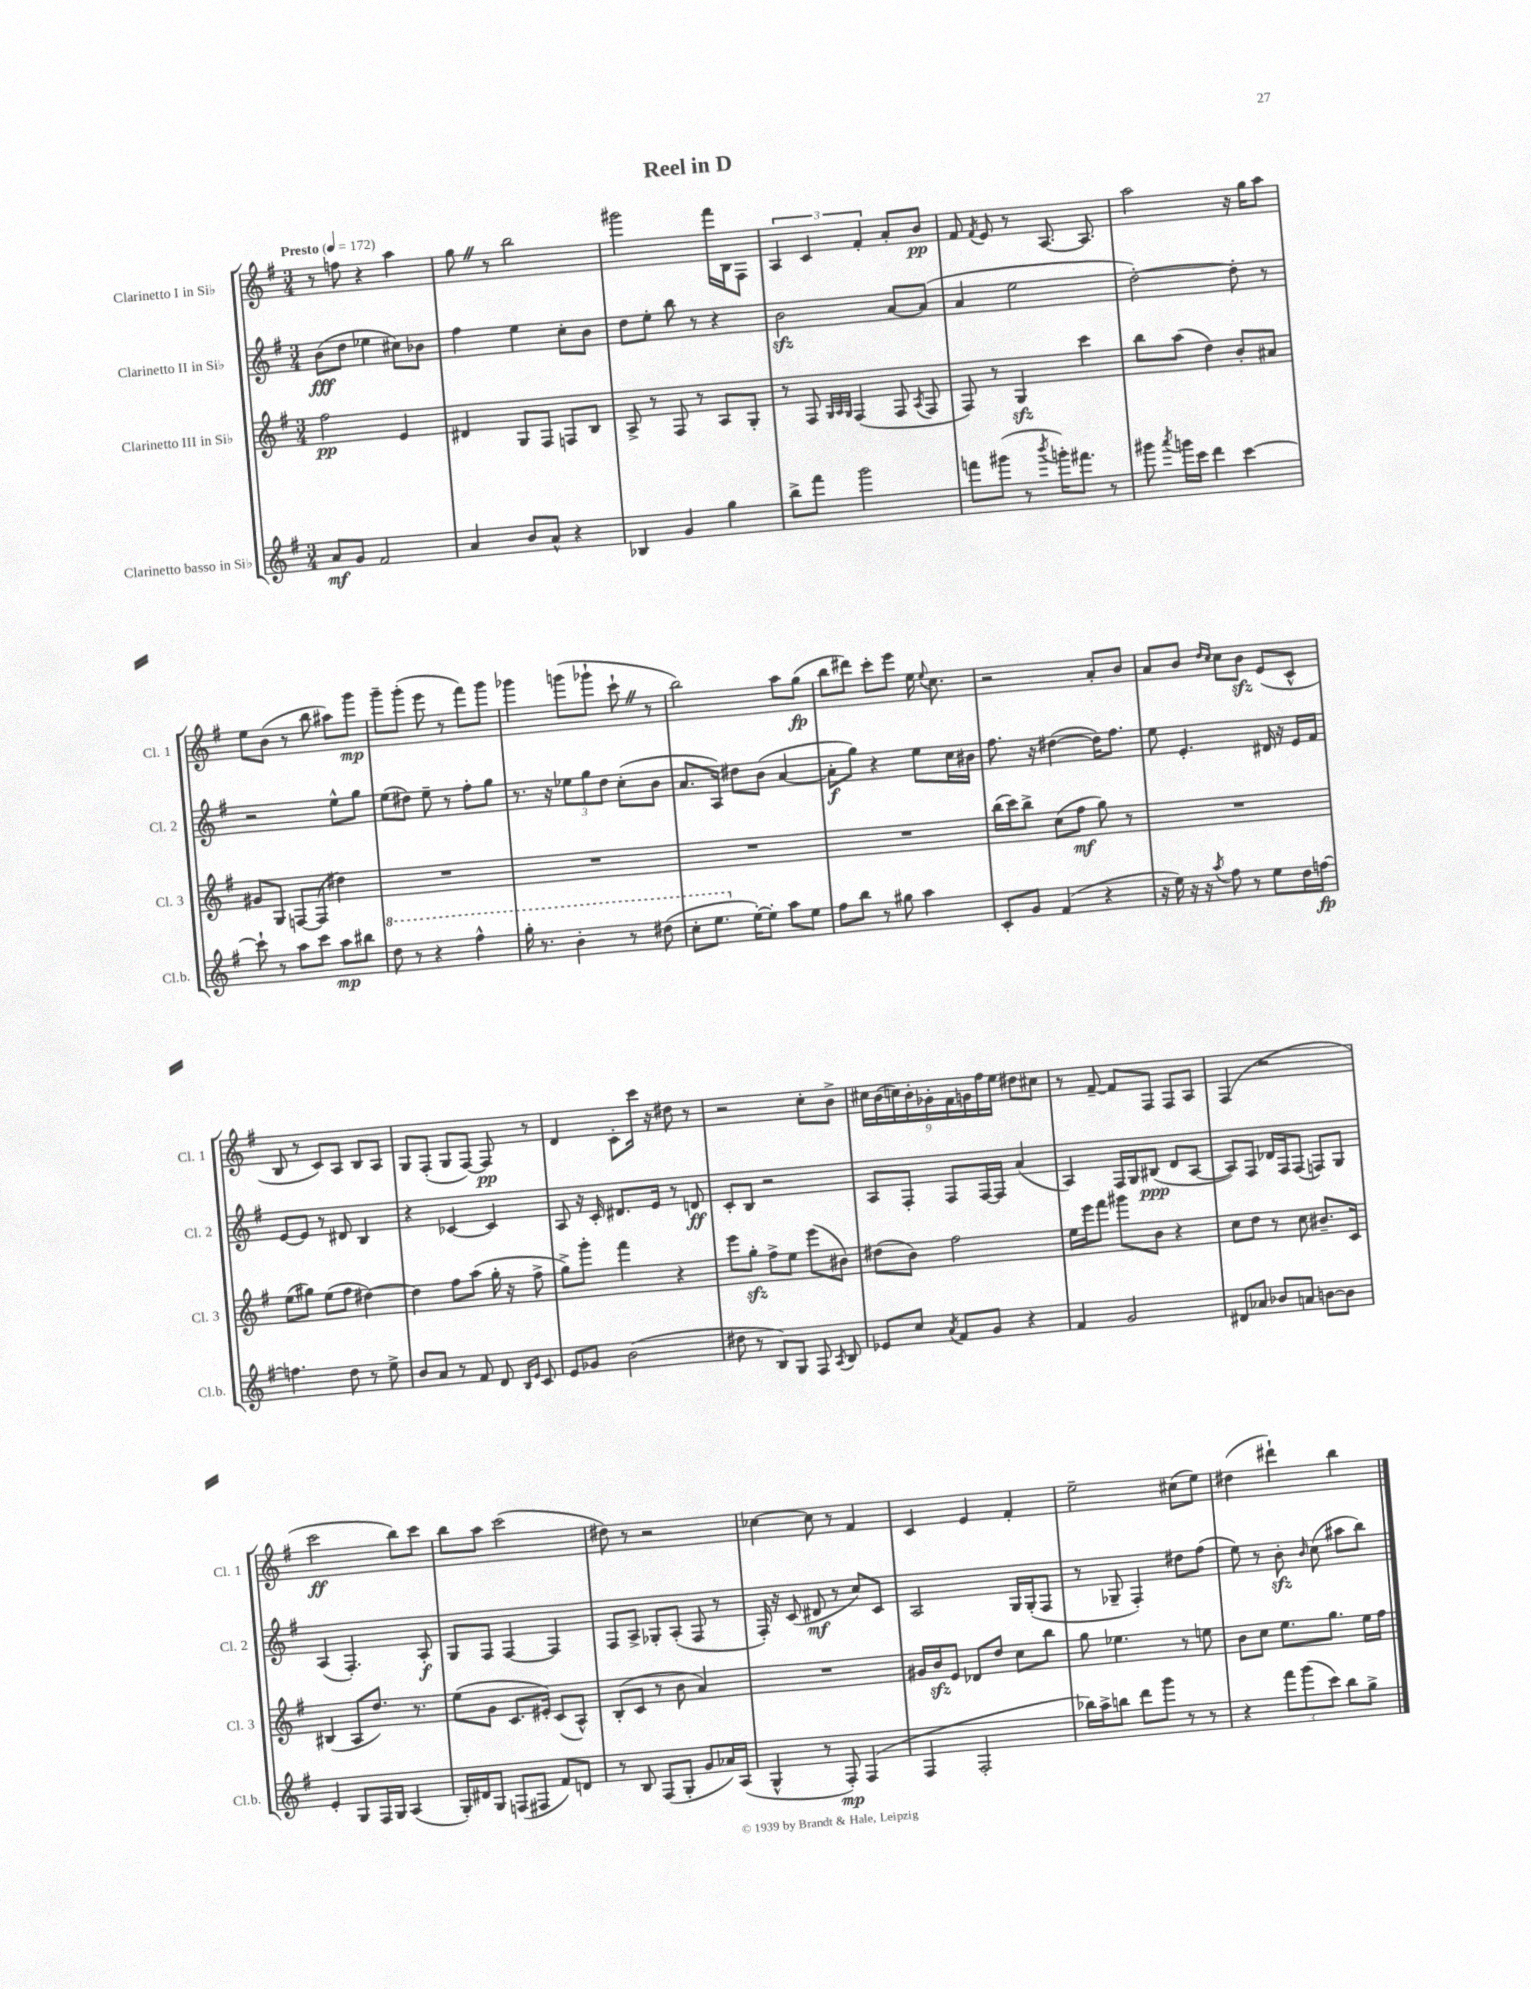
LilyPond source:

\header { title = "Reel in D" }
<<
\new StaffGroup <<
\new Staff = "s0" \with { instrumentName = "Clarinetto I in Sib" shortInstrumentName = "Cl. 1" } {
    \clef treble \key g \major \numericTimeSignature \time 3/4 \tempo "Presto" 4 = 172
    \autoBeamOff r8 f''8 r4 a''4 |
    g''8 \once \override BreathingSign.text = \markup { \musicglyph "scripts.caesura.straight" } \breathe r8 b''2 |
    gis'''2 fis'''16[ b16 fis8] |
    \tuplet 3/2 { a4 c'4 fis'4-. } a'8[-. b'8]\pp |
    fis'8 \acciaccatura { fis'8 } e'8 r8 a8.~ a8. |
    a''2 r16 g''16[ a''8] |
    e''8[ b'8]( r8 b''8 ais''8[) g'''8]\mp |
    g'''8[-- g'''8]-.( e'''8 r8 fis'''8[) g'''8] |
    ges'''4 g'''8[( ges'''8]-! c'''8-! \once \override BreathingSign.text = \markup { \musicglyph "scripts.caesura.straight" } \breathe r8 |
    b''2) a''8[ g''8]\fp( |
    b''8[ dis'''8]) c'''8[-. e'''8] e''16 \appoggiatura { e''8 } c''8. |
    r2 a'8[-. b'8] |
    a'8[ b'8] \grace { d''16[ c''16] } c''8[ b'8]\sfz e'8[( c'8]-^ |
    b8 r8 c'8[) a8] b8[ a8] |
    g8[ fis8]-.( g8[ fis8]~) fis8\pp r8 |
    d'4 c'8[-. c'''16] r16 dis''8 r8 |
    r2 c''8[-. b'8]-> |
    \tuplet 9/8 { cis''16[ b'16( c''16) b'16-. ges'16-. fis'16 g'16 fis''16 e''16] } dis''8[ cis''8] |
    r8 fis'8~-- fis'8[ fis8] fis8[ a8] |
    fis4( r2 |
    c'''2\ff b''8[) c'''8] |
    b''8[ a''8] c'''2( |
    dis''8) r8 r2 |
    ces''4~ ces''8 r8 fis'4 |
    c'4 e'4 fis'4-. |
    e''2-- cis''8[( e''8]) |
    dis''4( dis'''4-!) b''4 \bar "|." |
}
\new Staff = "s1" \with { instrumentName = "Clarinetto II in Sib" shortInstrumentName = "Cl. 2" } {
    \clef treble \key g \major \numericTimeSignature \time 3/4
    \autoBeamOff b'8[\fff( d''8] ees''4 cis''8[) bes'8] |
    fis''4 e''4 c''8[-. b'8] |
    d''8[ e''8]-. b''8 r8 r4 |
    b'2\sfz a'8[~ a'8]( |
    a'4 e''2 |
    d''2~-.) d''8-. r8 |
    r2 e''8[-^ g''8] |
    e''8[( dis''8]) e''8-- r8 fis''8[-. g''8] |
    r8. r16 \tuplet 3/2 { ees''8[ g''8 d''8] } c''8[-.( b'8] |
    a'8.[ a16]) dis''8[ b'8]( a'4~ |
    a'8[-.\f g''8]) r4 e''8[ c''16 bis'16] |
    fis''8. r16 dis''4~( dis''16[) fis''8.] |
    e''8 e'4.-. dis'16 r16 e'16[ fis'16] |
    e'8[~ e'8] r8 dis'8 b4 |
    r4 ces'4~ ces'4 |
    a8 r16 c'16-. dis'8.[ e'16] r8 d'8\ff |
    c'8[-. b8] r2 |
    a8[ fis8]-. fis8[ fis16~ fis16] a'4( |
    a4) fis16[ g16 bis8]\ppp( d'8[ a8]~ |
    a8[) fis8] des'16[ fis16 fis8]( f8[) g8] |
    a4( fis4.-.) a8-.\f |
    g8[ fis8] fis4~ fis4 |
    fis8[ a8]-> ges8[-. a8]-.( fis8 r8 |
    fis16-.) r16 c'8( dis'8\mf r8 c''8[) c'8] |
    a2 g16[ g16-.( fis8] |
    r8 ges8-- fis4-.) dis''8[ fis''8]( |
    e''8) r8 b'8-.\sfz \grace { b'16 } c''8( ais''8[ b''8]) \bar "|." |
}
\new Staff = "s2" \with { instrumentName = "Clarinetto III in Sib" shortInstrumentName = "Cl. 3" } {
    \clef treble \key g \major \numericTimeSignature \time 3/4
    \autoBeamOff fis''2\pp e'4 |
    dis'4 g8[ fis8] f8[ b8] |
    a8-> r8 fis8 r8 a8[ g8]-. |
    r8 fis8 \grace { g32[ a32 g32] } fis4( fis8 \acciaccatura { a8 } fis8 |
    fis8) r8 g4\sfz c'''4 |
    b''8[ a''8]( d''4) b'8[-. ais'8] |
    gis'8[ g8] f8[~ f8]( dis''4) |
    R2. |
    R2. |
    R2. |
    R2. |
    b''16[( c'''16) b''8]-> c''8[( fis''8]\mf g''8) r8 |
    R2. |
    e''8[( gis''8]) e''8[( fis''8] dis''4~) |
    dis''4 fis''8[ a''8]( g''16-. r16 fis''8-> |
    g''8[->) g'''8]-. fis'''4 r4 |
    e'''8[ g''8]-.\sfz fis''8[-> e''8] e'''8[( bis'8]) |
    dis''8[( b'8]) fis''2 |
    e''16[ e'''16 fis'''8] gis'''8[ b'8] r4 |
    c''8[ d''8] r8 c''8 bis'8.[-- c'16] |
    bis4( a8[ d''8.]) r8. |
    e''8[( g'8] c'8.[ eis'16]-.) c'8[( a8]-^) |
    b8[-.( c'8] r8 b'8 a'4) |
    R2. |
    gis'16[ b'16\sfz e'8] des'8[ d''8] c''8[ b''8] |
    g''8 ees''4. r8 e''8 |
    b'8[ c''8] e''8.[ g''8.] e''16[ fis''16] \bar "|." |
}
\new Staff = "s3" \with { instrumentName = "Clarinetto basso in Sib" shortInstrumentName = "Cl.b." } {
    \clef treble \key g \major \numericTimeSignature \time 3/4
    \autoBeamOff a'8[\mf g'8] fis'2 |
    a'4 b'8[ a'8]-^ r4 |
    bes4 g'4 g''4 |
    b''8[-> fis'''8] g'''2 |
    f'''8[ gis'''8]( r8 \acciaccatura { b'''8 } g'''16[-.) fis'''8.] r8 |
    gis'''8 \acciaccatura { a'''8 } g'''16[ c'''16] d'''4 c'''4~ |
    c'''8-! r8 a''8[ c'''8] a''8[\mp bis''8] |
    \ottava #1 d'''8 r8 r4 fis'''4-^ |
    g'''16-. r8. b''4-. r8 dis'''8( |
    c'''8[-. e'''8.] \ottava #0 e''16[~-.) e''8]-. a''8[ e''8] |
    fis''8[ b''8] r8 gis''8 a''4 |
    c'8[-. g'8] fis'4( r4 |
    r16 e''16) r16 r16 \acciaccatura { a''8 } fis''8 r8 e''8[ d''16 f''16]~\fp |
    f''4. d''8 r8 e''8-> |
    b'8[ a'8] r8 fis'8 d'8 \grace { b16[ e'16] } c'8 |
    e'8[ ges'8] b'2( |
    dis''8 r8 b8[) g8] fis8 \acciaccatura { a8 } b8 |
    ees'8[ c''8] \acciaccatura { a'8 } fis'8[ g'8] r4 |
    fis'4 g'2 |
    dis'8[ aes'8] bes'8[ a'8] b'8[~ b'8] |
    e'4-. g8[ fis16 g16] a4( |
    g16[-.) dis'16 g8] f8[( fis8] fis'8[) d'8] |
    r8 b8 fis8[( g8]-. g'8[ aes'16) a16]( |
    g4-^ r8 fis8-.\mp) fis4( |
    fis4 fis2-. |
    bes''16[) a''16-> b''8] d'''8[ g'''8] r8 r8 |
    r4 \tuplet 3/2 { fis'''8[ g'''8( c'''8]) } b''8[ g''8]-> \bar "|." |
}
>>
>>
\layout { \context { \Score \remove "Bar_number_engraver" } }
